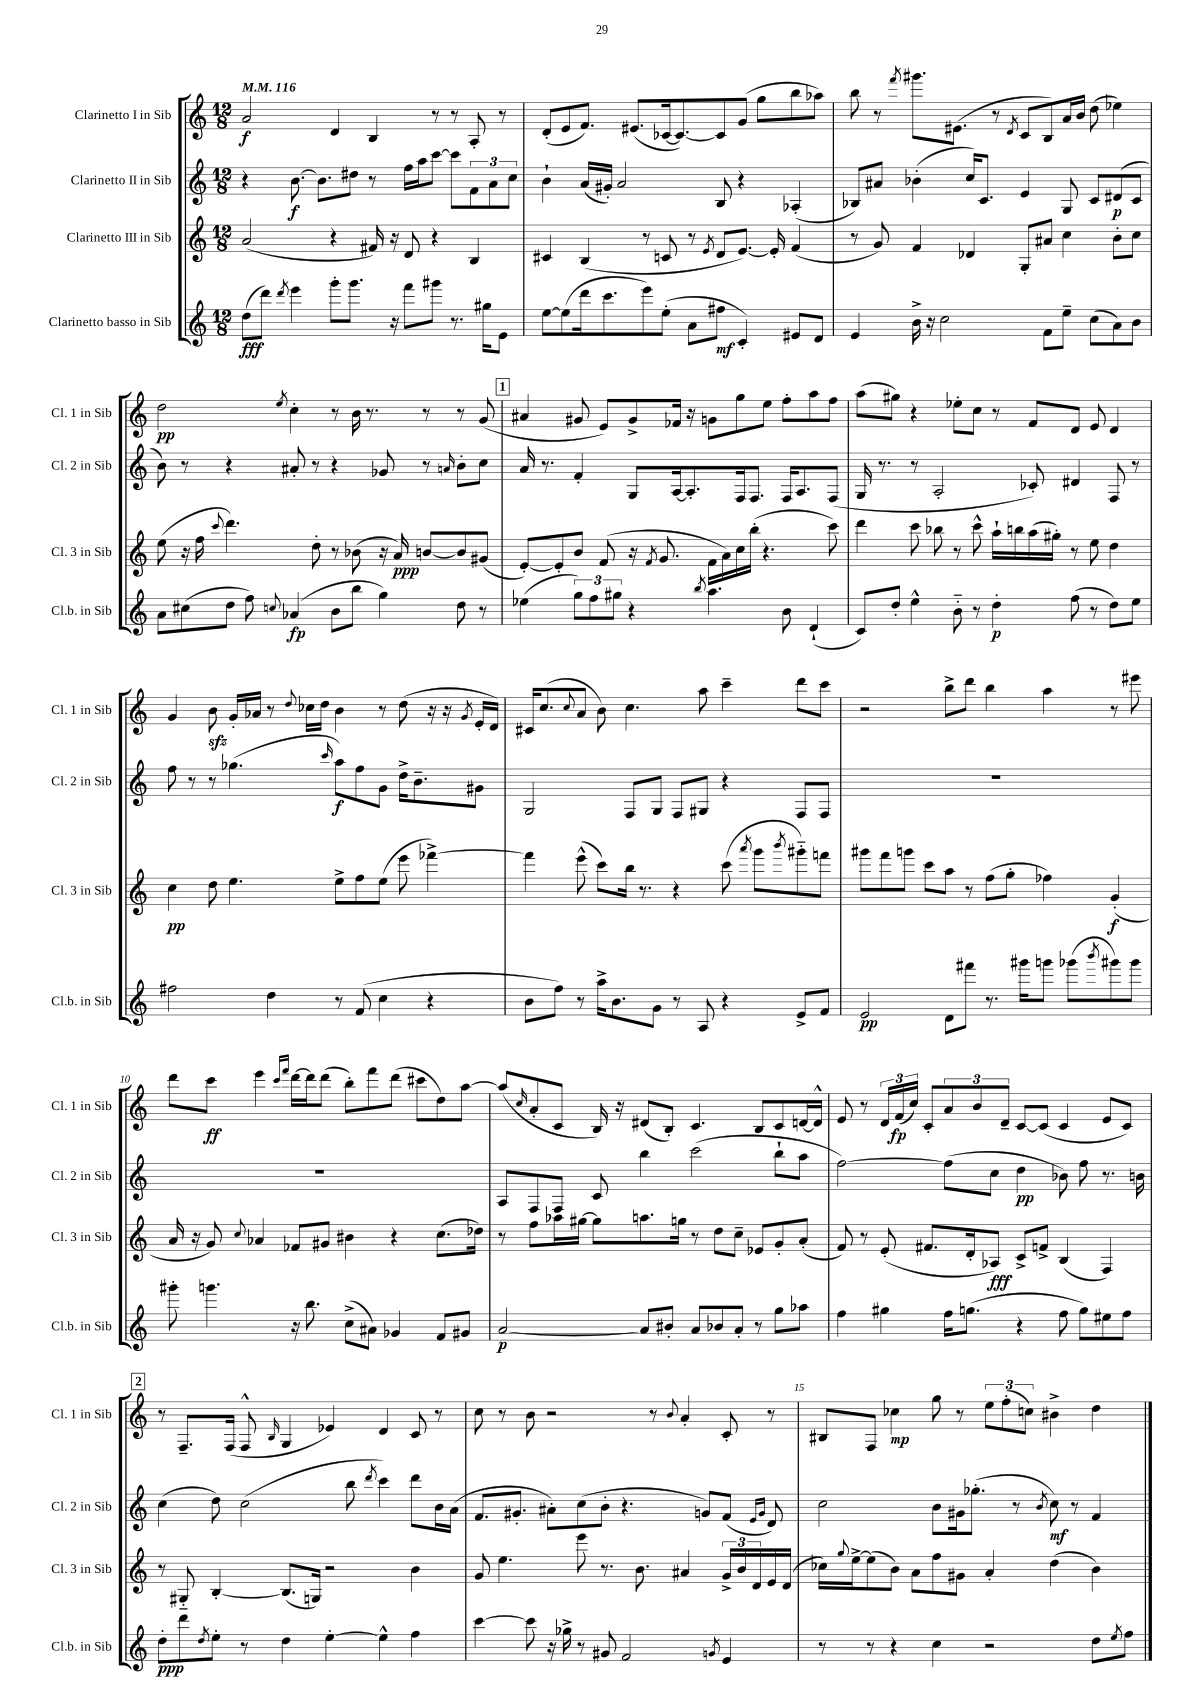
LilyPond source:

<<
\new StaffGroup <<
\new Staff = "s0" \with { instrumentName = "Clarinetto I in Sib" shortInstrumentName = "Cl. 1 in Sib" } {
    \clef treble \key c \major \numericTimeSignature \time 12/8 \tempo 4 = 116
    a'2\f d'4 b4 r8 r8 a8-. r8 |
    d'8-.( e'8 f'8.) eis'8.( ces'16~ ces'8.~) ces'8 g'8( g''8 b''8 aes''8) |
    b''8 r8 \acciaccatura { f'''8 } gis'''8. eis'8.( r8 \acciaccatura { d'8 } c'8 b8) a'16 b'16 d''8( ees''4) |
    d''2\pp \acciaccatura { e''8 } c''4-. r8 b'16 r8. r8 r8 g'8( |
    \mark \markup { \box "1" } ais'4 gis'8 e'8) gis'8-> fes'16 r16 g'8 g''8 e''8 f''8-. a''8 f''8 |
    a''8( gis''8) r4 ees''8-. c''8 r8 f'8 d'8 e'8 d'4 |
    g'4 b'8\sfz g'16-. aes'16 r8 \appoggiatura { d''8 } ces''16 d''16 b'4 r8 d''8( r16 r16 \acciaccatura { g'8 } e'16-. d'16) |
    cis'16 c''8.( \appoggiatura { c''8 } a'8 b'8) c''4. a''8 c'''4-- d'''8 c'''8 |
    r2 b''8-> d'''8 b''4 a''4 r8 eis'''8 |
    d'''8 c'''8\ff e'''4 \grace { c'''16 f'''16 } d'''16~ d'''16 d'''8( b''8-.) f'''8 d'''8( cis'''8 d''8) a''8~ |
    a''8( \grace { c''16 } a'8-. c'8 b16) r16 dis'8( b8-.) c'4. b8 c'8 d'16~ d'16-^ |
    e'8 r8 \tuplet 3/2 { d'16 f'16\fp( c''16) } c'8-. \tuplet 3/2 { a'8 b'8 d'8-- } c'8~ c'8( c'4 e'8 c'8) |
    \mark \markup { \box "2" } r8 f8.-- f16( f8-^ \grace { b16 } g4 ees'4) d'4 c'8 r8 |
    c''8 r8 b'8 r2 r8 \appoggiatura { b'8 } a'4-. c'8-. r8 |
    bis8 f8 ces''4\mp g''8 r8 \tuplet 3/2 { e''8 f''8-.( c''8) } bis'4-> d''4 \bar "|." |
}
\new Staff = "s1" \with { instrumentName = "Clarinetto II in Sib" shortInstrumentName = "Cl. 2 in Sib" } {
    \clef treble \key c \major \numericTimeSignature \time 12/8
    r4 b'8.~\f b'8. dis''8 r8 f''16 a''16 c'''8~ c'''8 \tuplet 3/2 { f'8 a'8 c''8 } |
    b'4-! a'16( gis'16-.) a'2 b8 r4 aes4-.( |
    bes8) ais'8 bes'4-.( c''16) c'8. e'4 g8 c'8 dis'8\p( c'8 |
    b'8) r8 r4 ais'8-. r8 r4 ges'8 r8 \grace { a'16 } b'8-. c''8 |
    \mark \markup { \box "1" } a'16 r8. f'4-. g8 a16~ a8.-. f16 f8. f16 a8. f8( |
    g16 r8. r8 a2-. ces'8-.) dis'4 f8 r8 |
    f''8 r8 r8 ges''4.( \grace { c'''16 } a''8\f) f''8 g'8 d''16-> b'8.-- gis'8 |
    g2 f8 g8 f8 gis8 r4 f8 f8 |
    R1. |
    R1. |
    a8 f8 f8 c'8 b''4 c'''2( b''8-! a''8 |
    f''2~) f''8( c''8 d''4\pp bes'8) f''8 r8. b'16 |
    \mark \markup { \box "2" } c''4( d''8) c''2( b''8 \acciaccatura { d'''8 } c'''4) d'''8 b'16 a'16( |
    f'8. gis'8.-. ais'8-.) c''8( b'8-. r4. g'8) f'8( \grace { e'16 g'16 } d'8) |
    c''2 b'8 gis'16 ges''8.-.( r8 \acciaccatura { b'8 } c''8\mf) r8 f'4 \bar "|." |
}
\new Staff = "s2" \with { instrumentName = "Clarinetto III in Sib" shortInstrumentName = "Cl. 3 in Sib" } {
    \clef treble \key c \major \numericTimeSignature \time 12/8
    a'2( r4 fis'16) r16 d'8 r4 b4 |
    cis'4 b4( r8 c'8 r8 \acciaccatura { e'8 } d'8 e'8.~) e'16-. f'4( |
    r8 g'8) f'4 des'4 g8-. ais'8 c''4 b'8-. c''8 |
    e''8( r16 f''16 \appoggiatura { c'''8 } d'''4.) d''8-. r8 bes'8( r16 a'16\ppp) b'8~ b'8 gis'8( |
    \mark \markup { \box "1" } e'8~-.) e'8-. b'8 f'8( r16 \acciaccatura { f'8 } g'8. f'16 a'16) c''16 b''16-.( r4. c'''8) |
    d'''4 c'''8 bes''8 r8 c'''8-^ a''16-! b''16 a''16( gis''16-.) r8 e''8 d''4 |
    c''4\pp d''8 e''4. e''8-> f''8 e''8( e'''8 fes'''4~->) |
    fes'''4 e'''8-^( c'''8) b''16 r8. r4 c'''8( \acciaccatura { a'''8 } g'''8 \acciaccatura { b'''8 } gis'''8-_) f'''8 |
    gis'''8 f'''8 g'''8 c'''8 a''8 r8 f''8( g''8-. fes''4) g'4-.\f( |
    a'16 r16 g'8) \appoggiatura { c''8 } aes'4 fes'8 gis'8 bis'4 r4 c''8.( des''16) |
    r8 f''8 aes''16 gis''16~ gis''8 a''8. g''16 r8 d''8 c''8-- ees'8 g'8-. a'8-.( |
    f'8) r8 e'8-.( fis'8. d'16-. aes8\fff) c'8-> f'8-> b4( f4) |
    \mark \markup { \box "2" } r8 gis8-_ b4~-. b8.( g16) r2 b'4 |
    g'8 e''4. e'''8 r8. b'8. ais'4 \tuplet 3/2 { g'16-> b'16 d'16 } e'16 d'16( |
    ces''16) \appoggiatura { g''8 } e''16~-> e''8( b'8) a'8 f''8 gis'8 a'4-. d''4( b'4) \bar "|." |
}
\new Staff = "s3" \with { instrumentName = "Clarinetto basso in Sib" shortInstrumentName = "Cl.b. in Sib" } {
    \clef treble \key c \major \numericTimeSignature \time 12/8
    d''8\fff( d'''8) \acciaccatura { d'''8 } e'''4 g'''8-. g'''8. r16 f'''8 gis'''8 r8. gis''16 e'8 |
    e''8~ e''8( d'''16 c'''8. e'''8) e''8-.( a'8 fis''8\mf c'4-.) eis'8 d'8 |
    e'4 b'16-> r16 c''2 f'8 e''8-- c''8( a'8) b'8 |
    a'8 cis''8( d''8 f''8) \appoggiatura { c''8 } aes'4\fp( b'8 b''8 g''4) d''8 r8 |
    \mark \markup { \box "1" } ees''4( \tuplet 3/2 { g''8) f''8 gis''8 } r4 \acciaccatura { b''8 } a''4. b'8 d'4-!( |
    c'8) d''8-. e''4-^ b'8-_ r8 d''4-.\p f''8( r8 d''8) e''8 |
    fis''2 d''4 r8 f'8( c''4 r4 |
    b'8 f''8) r8 a''16-> b'8. g'8 r8 a8 r4 e'8-> f'8 |
    e'2\pp d'8 fis'''8 r8. gis'''16 g'''8 ges'''8( \acciaccatura { b'''8 } gis'''8) gis'''8 |
    gis'''8-. g'''4. r16 b''8. c''8->( ais'8) ges'4 f'8 gis'8 |
    a'2~\p a'8 bis'8-. a'8 bes'8 a'8-. r8 g''8 aes''8 |
    f''4 gis''4 f''16 g''8.( r4 f''8 g''8) eis''8 f''8 |
    \mark \markup { \box "2" } d''8-.\ppp d'''8 \acciaccatura { d''8 } e''8-. r8 d''4 e''4~-. e''4-^ f''4 |
    c'''4~ c'''8 r16 ges''16-> r8 gis'8 f'2 \acciaccatura { g'8 } e'4 |
    r8 r8 r4 c''4 r2 d''8 \acciaccatura { e''8 } f''8 \bar "|." |
}
>>
>>
\layout { \context { \Score \override BarNumber.break-visibility = ##(#f #t #t) barNumberVisibility = #(every-nth-bar-number-visible 5) } }
